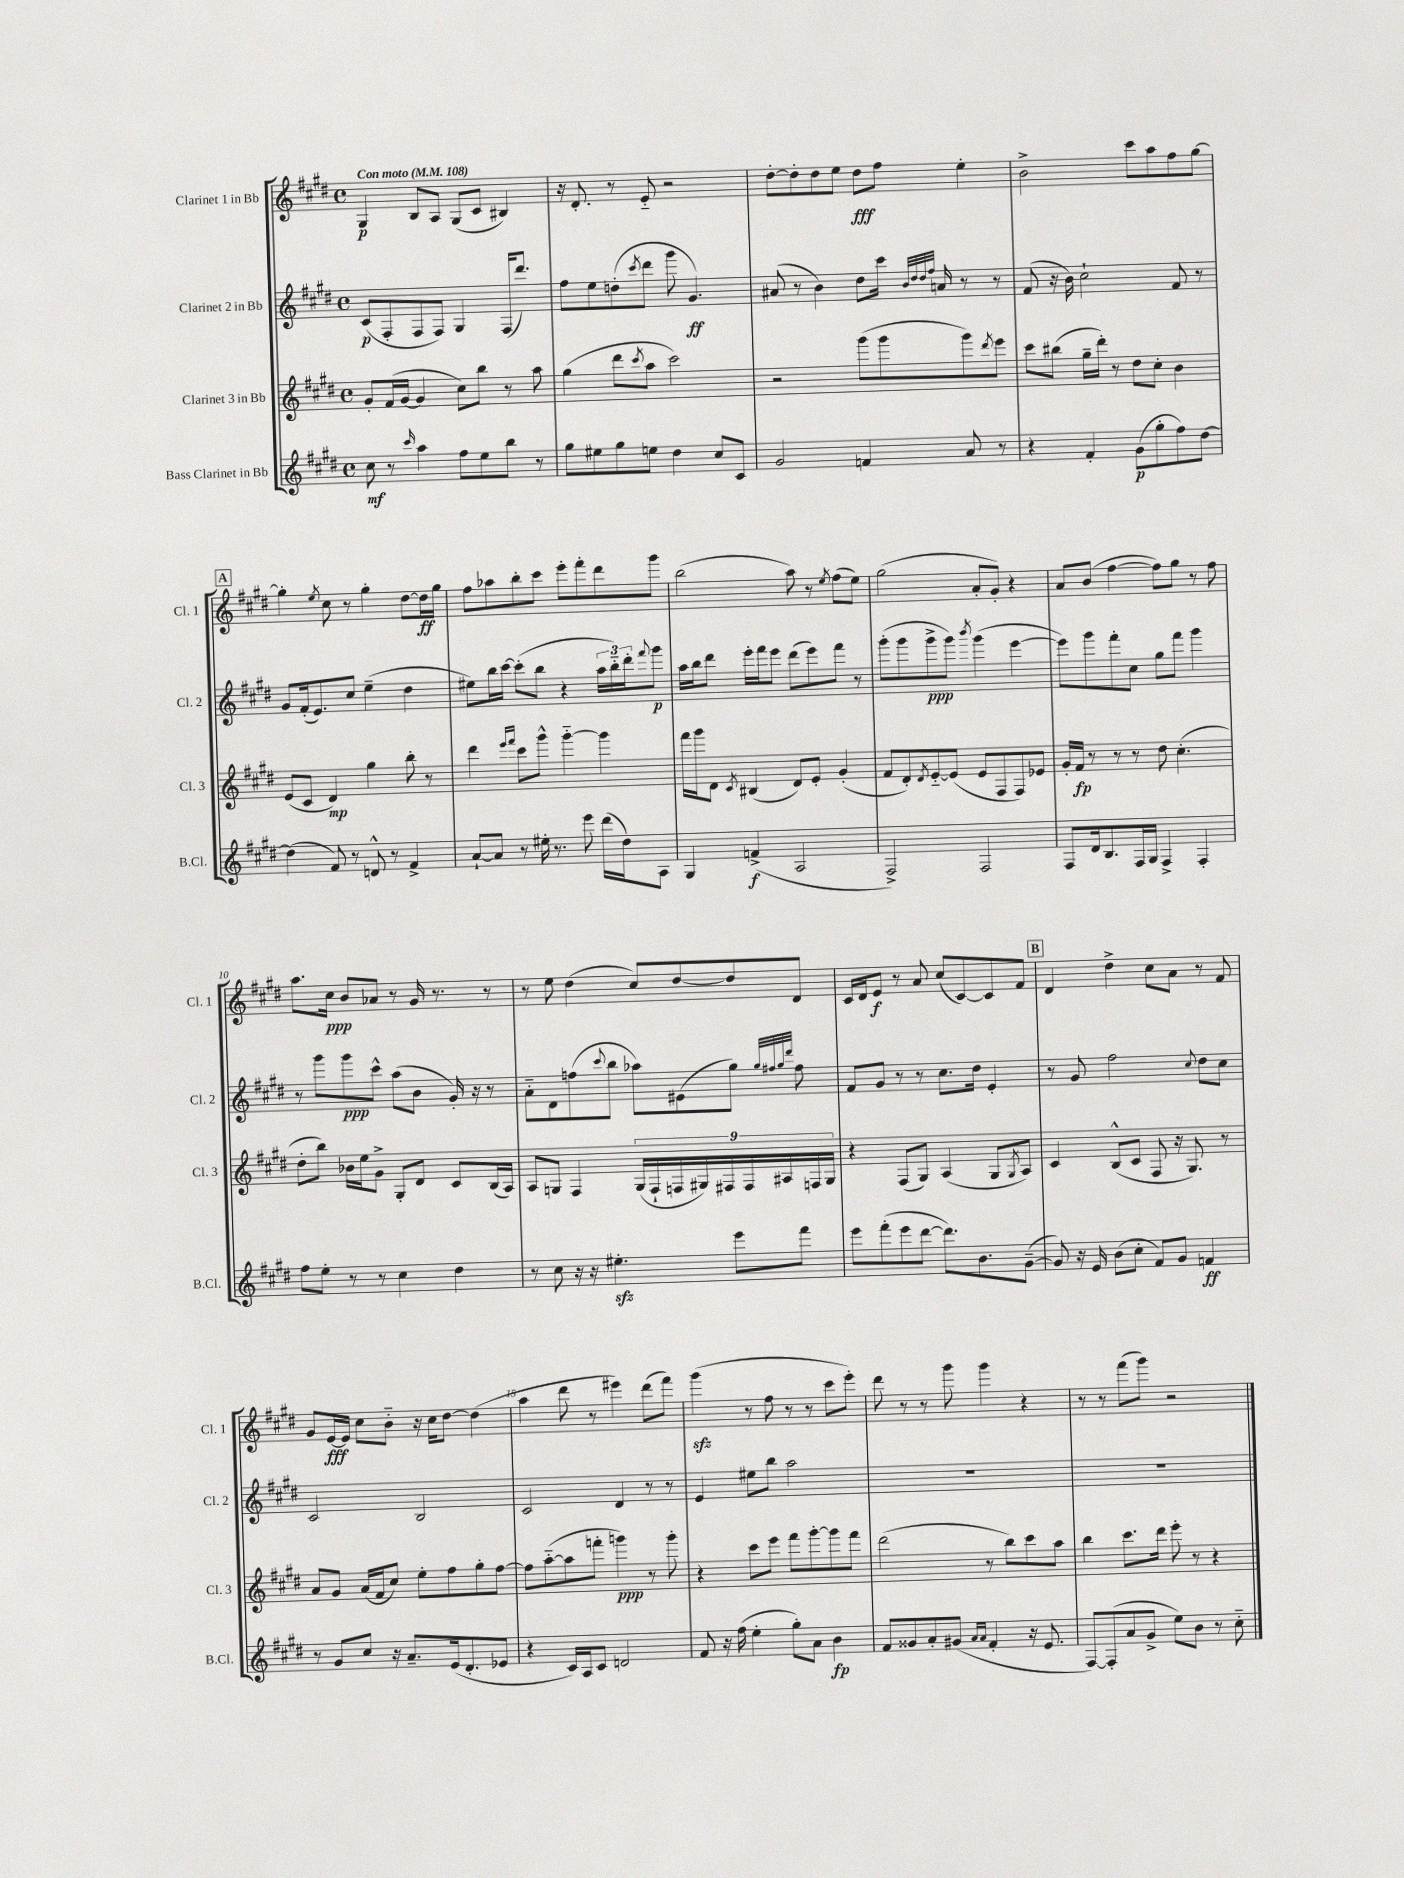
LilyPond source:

<<
\new StaffGroup <<
\new Staff = "s0" \with { instrumentName = "Clarinet 1 in Bb" shortInstrumentName = "Cl. 1" } {
    \clef treble \key e \major \defaultTimeSignature \time 4/4 \tempo "Con moto" 4 = 108
    gis4\p b8 a8 gis8( cis'8 bis4) |
    r16 dis'8.-. r8 e'8-_ r2 |
    dis''8~-. dis''8-. dis''8 e''8 dis''8\fff fis''8 e''4-. |
    b'2-> cis'''8 a''8 fis''8 gis''8~ |
    \mark \markup { \box "A" } gis''4-. \acciaccatura { e''8 } cis''8 r8 gis''4-. dis''8~ dis''16\ff gis''16 |
    fis''8 aes''8 b''8-. cis'''8 e'''8-. fis'''8-. dis'''8 gis'''8 |
    b''2( a''8) r8 \acciaccatura { e''8 } fis''8( e''8) |
    gis''2( a'8-. gis'8-.) r4 |
    a'8 b'8( fis''4~ fis''8) gis''8 r8 fis''8 |
    a''8. cis''16\ppp b'8 aes'8 r8 gis'16 r8. r8 |
    r8 e''8 dis''4( cis''8) dis''8~ dis''8 dis'8 |
    cis'16 dis'16 e'8\f r8 a'8 cis''8( cis'8~) cis'8 fis'8 |
    \mark \markup { \box "B" } dis'4 dis''4-> cis''8 a'8 r8 fis'8 |
    gis'8 e'16~\fff e'16 cis''8 b'8-_ r16 cis''16 dis''8~ dis''4( |
    a''4 dis'''8 r8 eis'''4) dis'''8( fis'''8) |
    gis'''4\sfz( r8 fis''8 r8 r8 cis'''8 e'''8-.) |
    dis'''8 r8 r8 gis'''8 gis'''4 r4 |
    r8 r8 fis'''8( gis'''8) r2 \bar "|." |
}
\new Staff = "s1" \with { instrumentName = "Clarinet 2 in Bb" shortInstrumentName = "Cl. 2" } {
    \clef treble \key e \major \defaultTimeSignature \time 4/4
    cis'8\p( fis8-. fis8 fis8) gis4 fis16( dis'''8.) |
    fis''8 e''8 d''8-.( \acciaccatura { cis'''8 } dis'''8 gis'''8 gis'4.\ff) |
    ais'8( r8 b'4) dis''8 cis'''16 \grace { b'32 dis''32 dis''32 fis''32 } a'16 r8 r8 |
    fis'8( r16 b'16) cis''2-! fis'8 r8 |
    \mark \markup { \box "A" } gis'8 fis'16-.( e'8.) cis''8 e''4--( dis''4 |
    eis''8) b''16 cis'''16~ cis'''8-.( b''8 r4 \tuplet 3/2 { a''16 b''16-_) dis'''16-. } \appoggiatura { fis'''8 } gis'''8\p |
    a''16 b''16 dis'''8 e'''16-. fis'''16 e'''8 dis'''8( e'''8) fis'''8 r8 |
    gis'''8-.( gis'''8 gis'''8->\ppp gis'''8) \acciaccatura { b'''8 } gis'''4( e'''4~ |
    e'''8) gis'''8 fis'''8-. cis''8 gis''8 fis'''8 gis'''4 |
    r8 gis'''8 gis'''8\ppp cis'''8-^ a''8( b'8 gis'16-.) r16 r8 |
    a'8-_ dis'8 f''8( \appoggiatura { cis'''8 } b''8 aes''8) eis'8( gis''8) \grace { gis''32 fis''32 gis''32 dis'''32 } fis''8 |
    fis'8 gis'8 r8 r8 cis''8. dis''16 e'4-. |
    \mark \markup { \box "B" } r8 gis'8 fis''2 \appoggiatura { cis''8 } dis''8 cis''8 |
    cis'2 b2 |
    cis'2 dis'4 r8 r8 |
    e'4 eis''8 b''8 a''2 |
    R1 |
    R1 \bar "|." |
}
\new Staff = "s2" \with { instrumentName = "Clarinet 3 in Bb" shortInstrumentName = "Cl. 3" } {
    \clef treble \key e \major \defaultTimeSignature \time 4/4
    gis'8-. fis'16( gis'16~ gis'4 cis''8) b''8 r8 a''8 |
    gis''4( dis'''8 \acciaccatura { cis'''8 } a''8 cis'''2) |
    r2 gis'''8( gis'''8 gis'''8) \acciaccatura { dis'''8 } e'''8 |
    cis'''8 bis''8( gis''16-- dis'''16-.) r8 dis''8 cis''8-. b'4 |
    \mark \markup { \box "A" } e'8( cis'8 dis'4\mp) gis''4 b''8-. r8 |
    dis'''4 \grace { e'''16 fis'''16 } cis'''8 gis'''8-^ gis'''4~-_ gis'''4 |
    fis'''16 gis'''16 dis'8 \acciaccatura { cis'8 } bis4( dis'8) e'8-. gis'4-.( |
    fis'8 dis'8-.) \acciaccatura { dis'8 } e'8~-_ e'8( e'8 fis8 fis8) ees'8 |
    gis'16-. fis'16\fp r8 r8 r8 dis''8 cis''4.-.( |
    dis''8-. b''8) bes'16 e''16 gis'8-> gis8-. dis'8 cis'8 b16( a16) |
    a8 g8 fis4 \tuplet 9/8 { g16( fis16-! f16 gis16) fis16 fis16 ais16 f16 gis16 } |
    r4 fis8( gis8) a4( gis8 \acciaccatura { gis8 } a8) |
    \mark \markup { \box "B" } cis'4 b8-^( cis'8 fis8 r16 gis8.) r8 |
    a'8 gis'8 a'16( fis'16 cis''8) e''8-. fis''8 gis''8-. fis''8~ |
    fis''8 a''8~-_( a''8 f'''8-. g'''4\ppp) r8 g'''8-. |
    r4 cis'''8 e'''8 fis'''8 gis'''8~-. gis'''8 fis'''8 |
    dis'''2( r8 b''8) cis'''8 a''8 |
    b''4 cis'''8. dis'''16 e'''8-. r8 r4 \bar "|." |
}
\new Staff = "s3" \with { instrumentName = "Bass Clarinet in Bb" shortInstrumentName = "B.Cl." } {
    \clef treble \key e \major \defaultTimeSignature \time 4/4
    cis''8\mf r8 \grace { cis'''16 } a''4 fis''8 e''8 b''8 r8 |
    gis''8 eis''8 gis''8 e''8 dis''4 cis''8 cis'8 |
    gis'2 f'4 a'8 r8 |
    r4 fis'4-. gis'8\p( gis''8-. fis''8) dis''8~ |
    \mark \markup { \box "A" } dis''4( fis'8) r8 d'8-^ r8 fis'4-> |
    a'8~-! a'8 r8 eis''16-. r8. e'''8 dis'''16( dis''16) a8 |
    gis4 f'4->\f( a2 |
    fis2->) fis2 |
    fis8 dis'16 b8. fis16 gis16 fis4-> fis4-. |
    fis''8 e''8-. r8 r8 cis''4 dis''4 |
    r8 cis''8 r16 r16 eis''4.-.\sfz e'''8 fis'''8 |
    e'''8 fis'''8-.( e'''8 dis'''8~ dis'''8.) b'8. gis'8~--( |
    \mark \markup { \box "B" } gis'8) r16 e'16 b'8( cis''8-. fis'8) gis'8 f'4\ff |
    r8 gis'8 cis''8 r16 a'8.-- e'16( dis'8.-. ees'8 |
    r4 cis'16) a16 cis'8 d'2 |
    fis'8 r16 fis''16( e''4-. gis''8-.) a'8 b'4\fp |
    fis'8 gisis'8 a'8-. gis'8( \grace { a'16 a'16 } fis'4-. r16 e'8. |
    fis8~) fis8-.( a'8 gis'8-> e''8) b'8 r8 cis''8-_ \bar "|." |
}
>>
>>
\layout { \context { \Score \override BarNumber.break-visibility = ##(#f #t #t) barNumberVisibility = #(every-nth-bar-number-visible 5) } }
